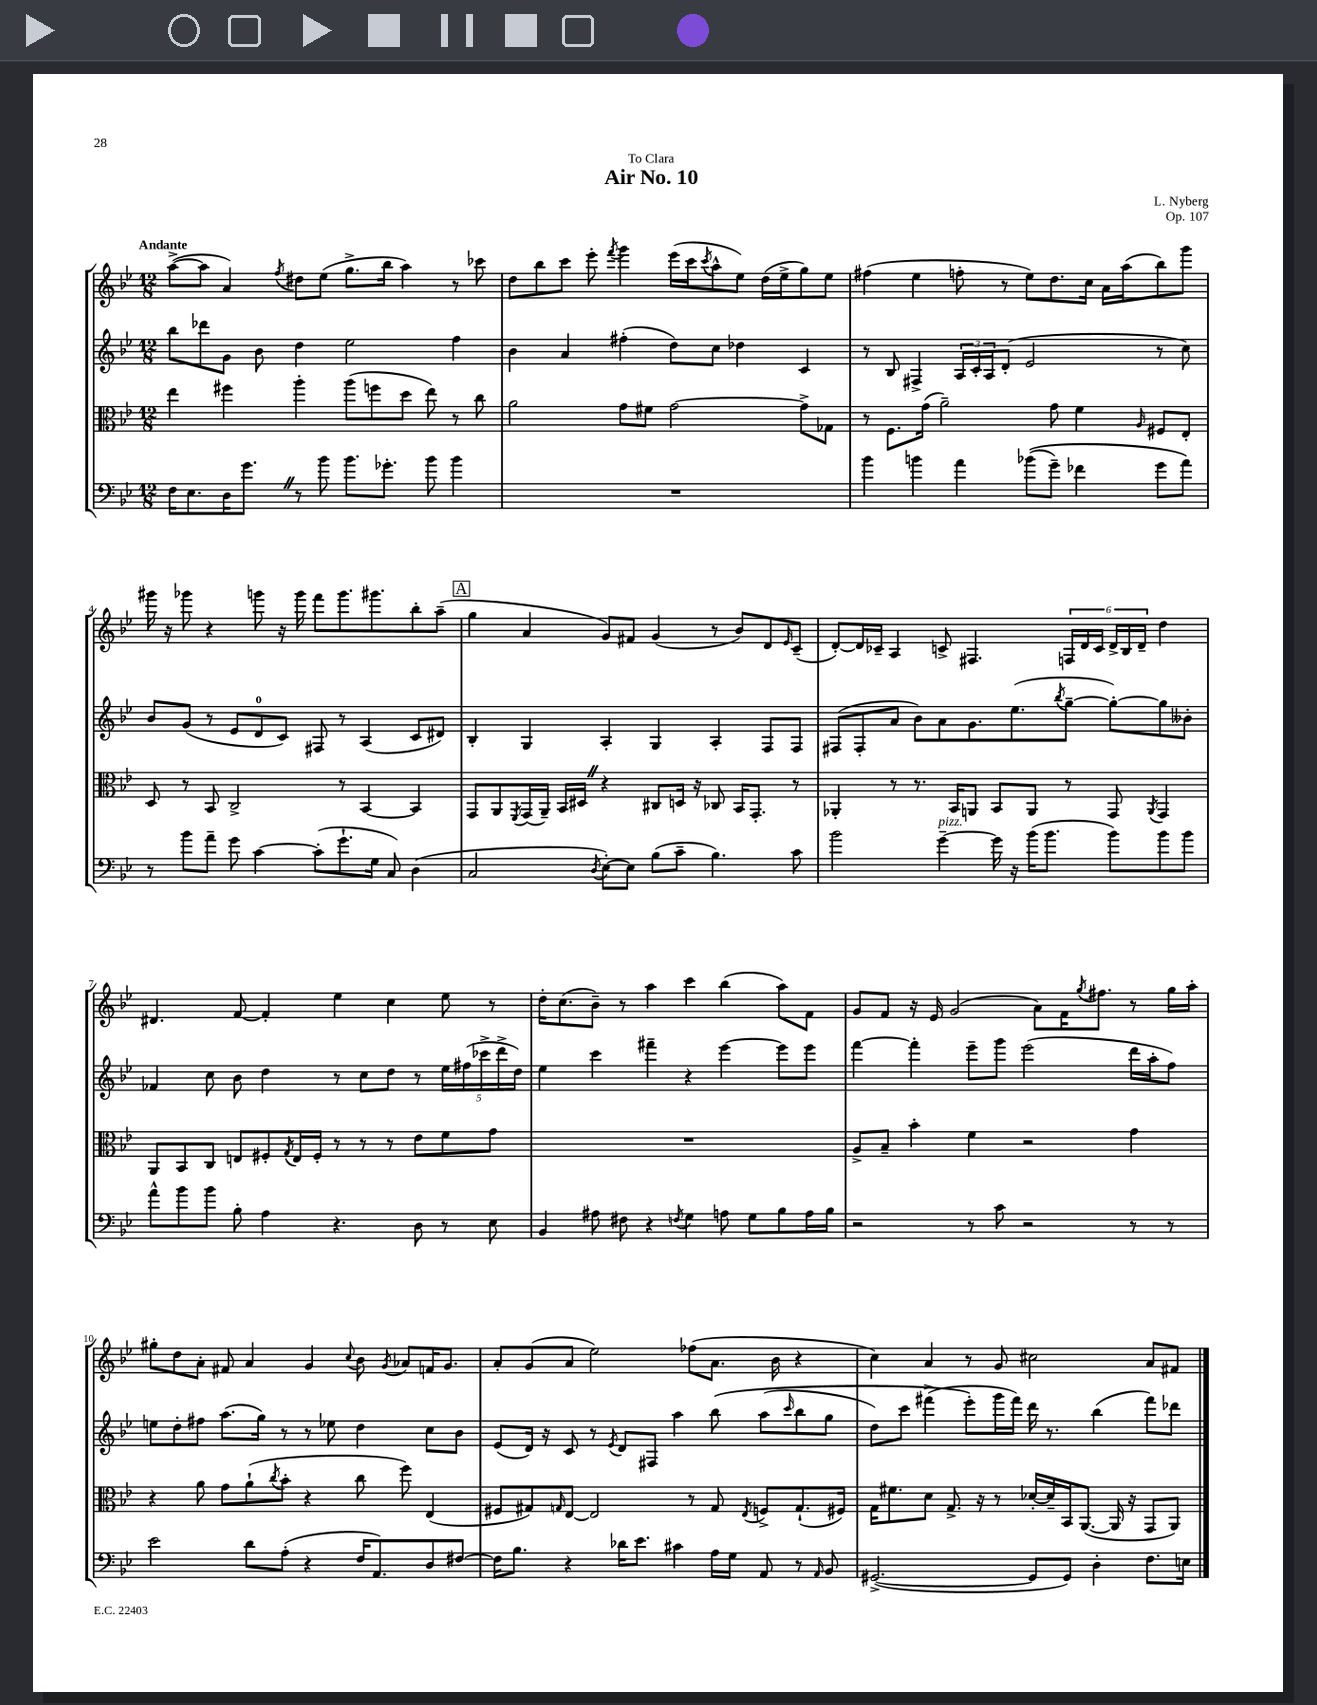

**kern	**kern	**kern	**kern
*staff4	*staff3	*staff2	*staff1
*clefF4	*clefC3	*clefG2	*clefG2
*k[b-e-]	*k[b-e-]	*k[b-e-]	*k[b-e-]
*M12/8	*M12/8	*M12/8	*M12/8
16F	4ee-	8bb-	([8aa^
8.E-	.	.	.
.	.	8ddd-	8aa]
16D	4ff#	8g	4a)
8.g	.	.	.
.	.	8b-	.
.	.	.	8qff
8r	4aa'	4dd	8dd#
8b-	.	.	(8ee-
8.b-	(8aa	2ee-	8.gg^
.	8ff	.	.
8.g-'	.	.	16bb-
.	8dd	.	4aa)
8b-	8ee-)	.	.
4b-	8r	4ff	8r
.	8cc	.	8ccc-
=	=	=	=
1.r	2a	4b-	8dd
.	.	.	8bb-
.	.	4a	8ccc
.	.	.	8eee-'
.	.	.	8qfff
.	8g	(4ff#'	4ggg
.	8f#	.	.
.	[2g	8dd)	(16eee-
.	.	.	16ccc
.	.	.	8qccc
.	.	8cc	8aa^^
.	.	4dd-	8ee-)
.	.	.	(16dd
.	.	.	16ee-^
.	8g^]	4c	8gg)
.	8G-	.	8ee-
=	=	=	=
4b-	8r	8r	(4ff#
.	8.F	8B-	.
4b	.	4F#^	4ee-
.	(16g	.	.
.	2a~)	.	.
4a	.	24A	8ff'
.	.	24c'	.
.	.	24A	.
.	.	(8d'	8r
&((8b-	.	2e-	8ee-)
8g~)	8g	.	8.dd
4f-	4f	.	.
.	.	.	16cc
.	.	.	16a
.	.	.	(16aa
.	16qqA	.	.
8g	8F#	8r	8bb-)
8a&)	8E-'	8cc)	8ggg
=	=	=	=
8r	8D	8b-	16ggg#
.	.	.	16r
8b-	8r	(8g	8ggg-
8a~	8BB-	8r	4r
8g	2C^	8e-	.
[4c	.	8d	8ggg
.	.	8c)	16r
.	.	.	16ggg
(8c']	.	8F#	8fff
8.g`	8r	8r	8.ggg
.	[4BB-	(4A	.
16G	.	.	8.ggg#
8C)	.	.	.
(4D	4BB-]	8c	8bb-'
.	.	8d#)	(8aa~
=	=	=	=
2C	8GG	4B-'	4gg
.	8AA	.	.
.	8qFF	.	.
.	(16GG	4G	4a
.	16AA~)	.	.
.	16BB-	.	.
.	16D#	.	.
8qD	.	.	.
[8E-')	4r	4A'	8g)
8E-]	.	.	8f#
(8B-	8C#	4G	(4g
8c~	16D	.	.
.	16r	.	.
4.B-)	8C-	4A'	8r
.	16BB-	.	8b-)
.	8.GG'	.	.
.	.	8F	8d
.	.	.	16qqe-
8c	8r	8F	(8c~
=	=	=	=
2b-	4AA-'	(8F#	[8d')
.	.	8F#'	16d]
.	.	.	16c-~
.	8r	8a	4A
.	8.r	8b-)	.
[4g~	.	8a	8c^
.	16BB-	.	.
.	8AA	8.g	4.F#
16g]	8BB-	.	.
16r	.	(8.ee-	.
(16b-	8AA	.	.
8.b-	.	.	.
.	.	8qbb-	.
.	8r	[8gg~	24F
.	.	.	24d
.	.	.	24c
8b-)	8GG	8gg'_)	24d^
.	.	.	24B-
.	.	.	24d~
.	8qAA	.	.
8b-	4GG	8gg]	4dd
8b-	.	8b--'	.
=	=	=	=
8a^^	8AA	4f-	4.d#
8b-	8BB-	.	.
8b-	8C	8cc	.
8B-'	8E	8b-	[8f
4A	8F#'	4dd	4f']
.	8qG	.	.
.	16E	.	.
.	16F#'	.	.
4.r	8r	8r	4ee-
.	8r	8cc	.
.	8r	8dd	4cc
8D	8e-	8r	.
8r	8f	20ee-	8ee-
.	.	(20ff#	.
.	.	20ccc-^	.
8E-	8g	.	8r
.	.	20ddd^	.
.	.	20dd)	.
=	=	=	=
4BB-	1.r	4ee-	16dd'
.	.	.	(8.cc
8A#	.	4ccc	8b-~)
8F#	.	.	8r
4r	.	4fff#~	4aa
8qF	.	.	.
4G	.	4r	4ccc
8A	.	[4eee-	(4bb-
8G	.	.	.
8B-	.	8eee-]	8aa)
16A	.	8eee-	8f
16B-	.	.	.
=	=	=	=
2r	8A^	[4fff	8g
.	8B-~	.	8f
.	4b-'	4fff']	16r
.	.	.	16e-
.	.	.	(2g
8r	4f	8eee-~	.
8c	.	8ggg	.
2r	2r	(2eee-	.
.	.	.	8a)
.	.	.	16f
.	.	.	8qgg
.	.	.	8.ff#
8r	4g	16ddd	8r
.	.	16aa'	.
8r	.	8ff)	16gg
.	.	.	16aa'
=	=	=	=
2e-	4r	8ee	8gg#'
.	.	8dd'	8dd
.	8a	8ff#	8a'
.	8g	(8.aa	8f#
8d	(8a`	.	4a
.	.	16gg)	.
.	8qcc	.	.
(8A'	8b-'	8r	.
4r	4r	8r	4g
.	.	8ee-	.
.	.	.	8qqcc
16F	8cc	4dd	8b-
8.AA)	.	.	.
.	.	.	8qg
.	8ff)	.	8a-
8D	(4E-	8cc	16f
.	.	.	8.g
[8F#	.	8b-	.
=	=	=	=
16F#]	8F#	(8e-	8a'
8.B-	.	.	.
.	8G#)	16d)	(8g
.	.	16r	.
.	16qqG	.	.
4r	[8E-	8c	8a
.	2E-]	8r	2ee-)
.	.	8qe-	.
16d-	.	8d	.
8.e-	.	.	.
.	.	8F#	.
4c#	.	4aa	.
.	8r	.	(8ff-
16A	8G	&(8bb-	8.a
16G	.	.	.
.	8qE-	.	.
8AA	8F^	(8aa	.
.	.	.	16b-
.	.	16qqccc	.
8r	(8.G`	8bb-	4r
16qqAA	.	.	.
8BB-	.	8gg	.
.	16F#)	.	.
=	=	=	=
([2.GG#^	16G	8dd)	4cc)
.	8.f#	.	.
.	.	8ccc	.
.	8d	(4fff#^	4a
.	8.G^	.	.
.	.	8eee-'&)	8r
.	16r	.	.
.	8r	16ggg	8g
.	.	16fff#)	.
8GG#]	[16d-'	16ddd	2cc#
.	16d-~]	8.r	.
8GG#)	16BB-	.	.
.	([8.AA	.	.
4D'	.	(4bb-	.
.	16AA]	.	.
.	16r	.	.
8.F	8GG	8fff#)	8a
.	8AA)	8ddd-	8f#
16E	.	.	.
==	==	==	==
*-	*-	*-	*-
